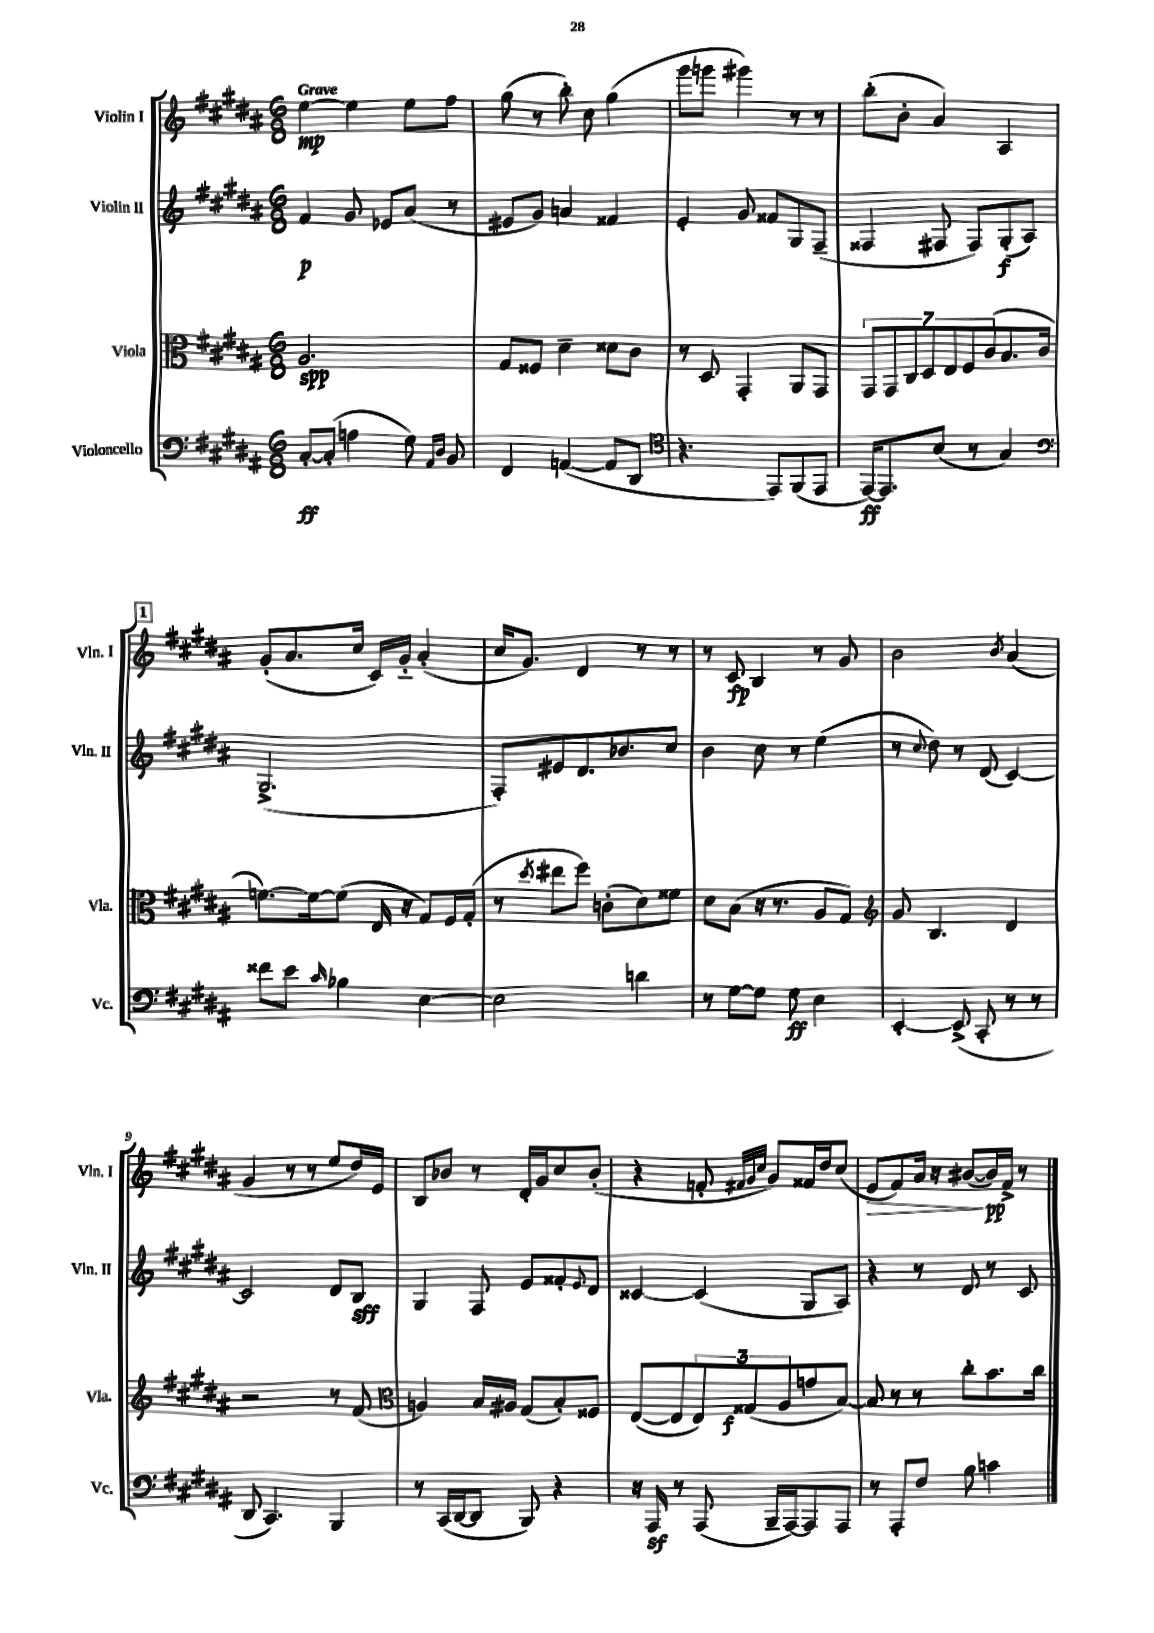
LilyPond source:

<<
\new StaffGroup <<
\new Staff = "s0" \with { instrumentName = "Violin I" shortInstrumentName = "Vln. I" } {
    \clef treble \key b \major \numericTimeSignature \time 6/8 \tempo "Grave"
    e''4~\mp e''4 e''8 fis''8 |
    gis''8( r8 b''8-.) cis''8 gis''4( |
    gis'''8 g'''8 gis'''4) r8 r8 |
    b''8-.( b'8-. ais'4) ais4 |
    \mark \markup { \box "1" } gis'8-.( ais'8. cis''16 cis'16) gis'16-_ ais'4-.( |
    cis''16 gis'8.) dis'4 r8 r8 |
    r8 cis'8\fp b4 r8 gis'8 |
    b'2 \acciaccatura { b'8 } ais'4( |
    gis'4 r8 r8 e''8 dis''16) e'16 |
    b8 bes'8 r8 dis'16-. gis'16 cis''8 bes'8-.( |
    r4 f'8-. \grace { fis'32 gis'32 cis''32 } gis'8) fisis'16 dis''16 cis''8( |
    e'8\> fis'8) ais'16 r16 bis'8~\!( bis'16\pp) fis'16-> r8 \bar "|." |
}
\new Staff = "s1" \with { instrumentName = "Violin II" shortInstrumentName = "Vln. II" } {
    \clef treble \key b \major \numericTimeSignature \time 6/8
    fis'4\p gis'8 ees'8 ais'8( r8 |
    eis'8 gis'8) a'4 fisis'4 |
    e'4-. gis'8 fisis'8 gis8 fis8--( |
    fisis4 fis8 fis8) gis8-.\f( ais8) |
    \mark \markup { \box "1" } gis2.->( |
    fis8-.) eis'8 dis'8. bes'8. cis''8 |
    b'4 cis''8 r8 e''4( |
    r8 \appoggiatura { cis''8 } dis''8) r8 dis'8( cis'4~) |
    cis'2 dis'8 b8\sff |
    gis4 fis8 e'8 fisis'8-. \appoggiatura { e'8 } dis'8 |
    cisis'4~ cisis'4( gis8 ais8) |
    r4 r8 dis'8 r8 cis'8 \bar "|." |
}
\new Staff = "s2" \with { instrumentName = "Viola" shortInstrumentName = "Vla." } {
    \clef alto \key b \major \numericTimeSignature \time 6/8
    ais2.\spp |
    gis8 fisis8 dis'4-- disis'8 cis'8 |
    r8 dis8 gis,4-. ais,8 gis,8 |
    \tuplet 7/4 { gis,8 gis,8 cis8 dis8 e8 fis8 cis'8( } b8. cis'16 |
    \mark \markup { \box "1" } f'8.~) f'16~ f'8( e16 r16 gis8) fis16 gis16-.( |
    r8 \acciaccatura { dis''8 } eis''8 fis''8) c'8-.( dis'8) fisis'8 |
    dis'8 b8( r16 r8. ais8 gis8) |
    \clef treble gis'8 b4. dis'4 |
    r2 r8 fis'8( |
    \clef alto a4) b16 ais16 gis8( b8-.) fisis8 |
    e8~( e8 \tuplet 3/2 { e8) gisis8\f( ais8 } g'8 b8~) |
    b8 r8 r8 cis''8-. b'8. cis''16 \bar "|." |
}
\new Staff = "s3" \with { instrumentName = "Violoncello" shortInstrumentName = "Vc." } {
    \clef bass \key b \major \numericTimeSignature \time 6/8
    cis8~-.\ff cis8-.( a4 gis8) \grace { ais,16 dis16 } b,8 |
    fis,4 a,4~( a,8 dis,8 |
    \clef tenor r4. e,8) fis,8( e,8 |
    e,16~\ff) e,8. b8( r8 gis4) |
    \mark \markup { \box "1" } \clef bass fisis'8 e'8 \grace { cis'16 } bes4 e4~ |
    e2 d'4 |
    r8 gis8~ gis8 gis8\ff e4 |
    e,4~-. e,8->( cis,8-. r8 r8 |
    dis,8 cis,4.) b,,4 |
    r8 cis,16( dis,16~ dis,8 b,,8) r4 |
    r16 ais,,16\sf r8 ais,,8( b,,16-- ais,,16~) ais,,8 ais,,8 |
    r8 ais,,8-. fis8 b8 c'4 \bar "|." |
}
>>
>>
